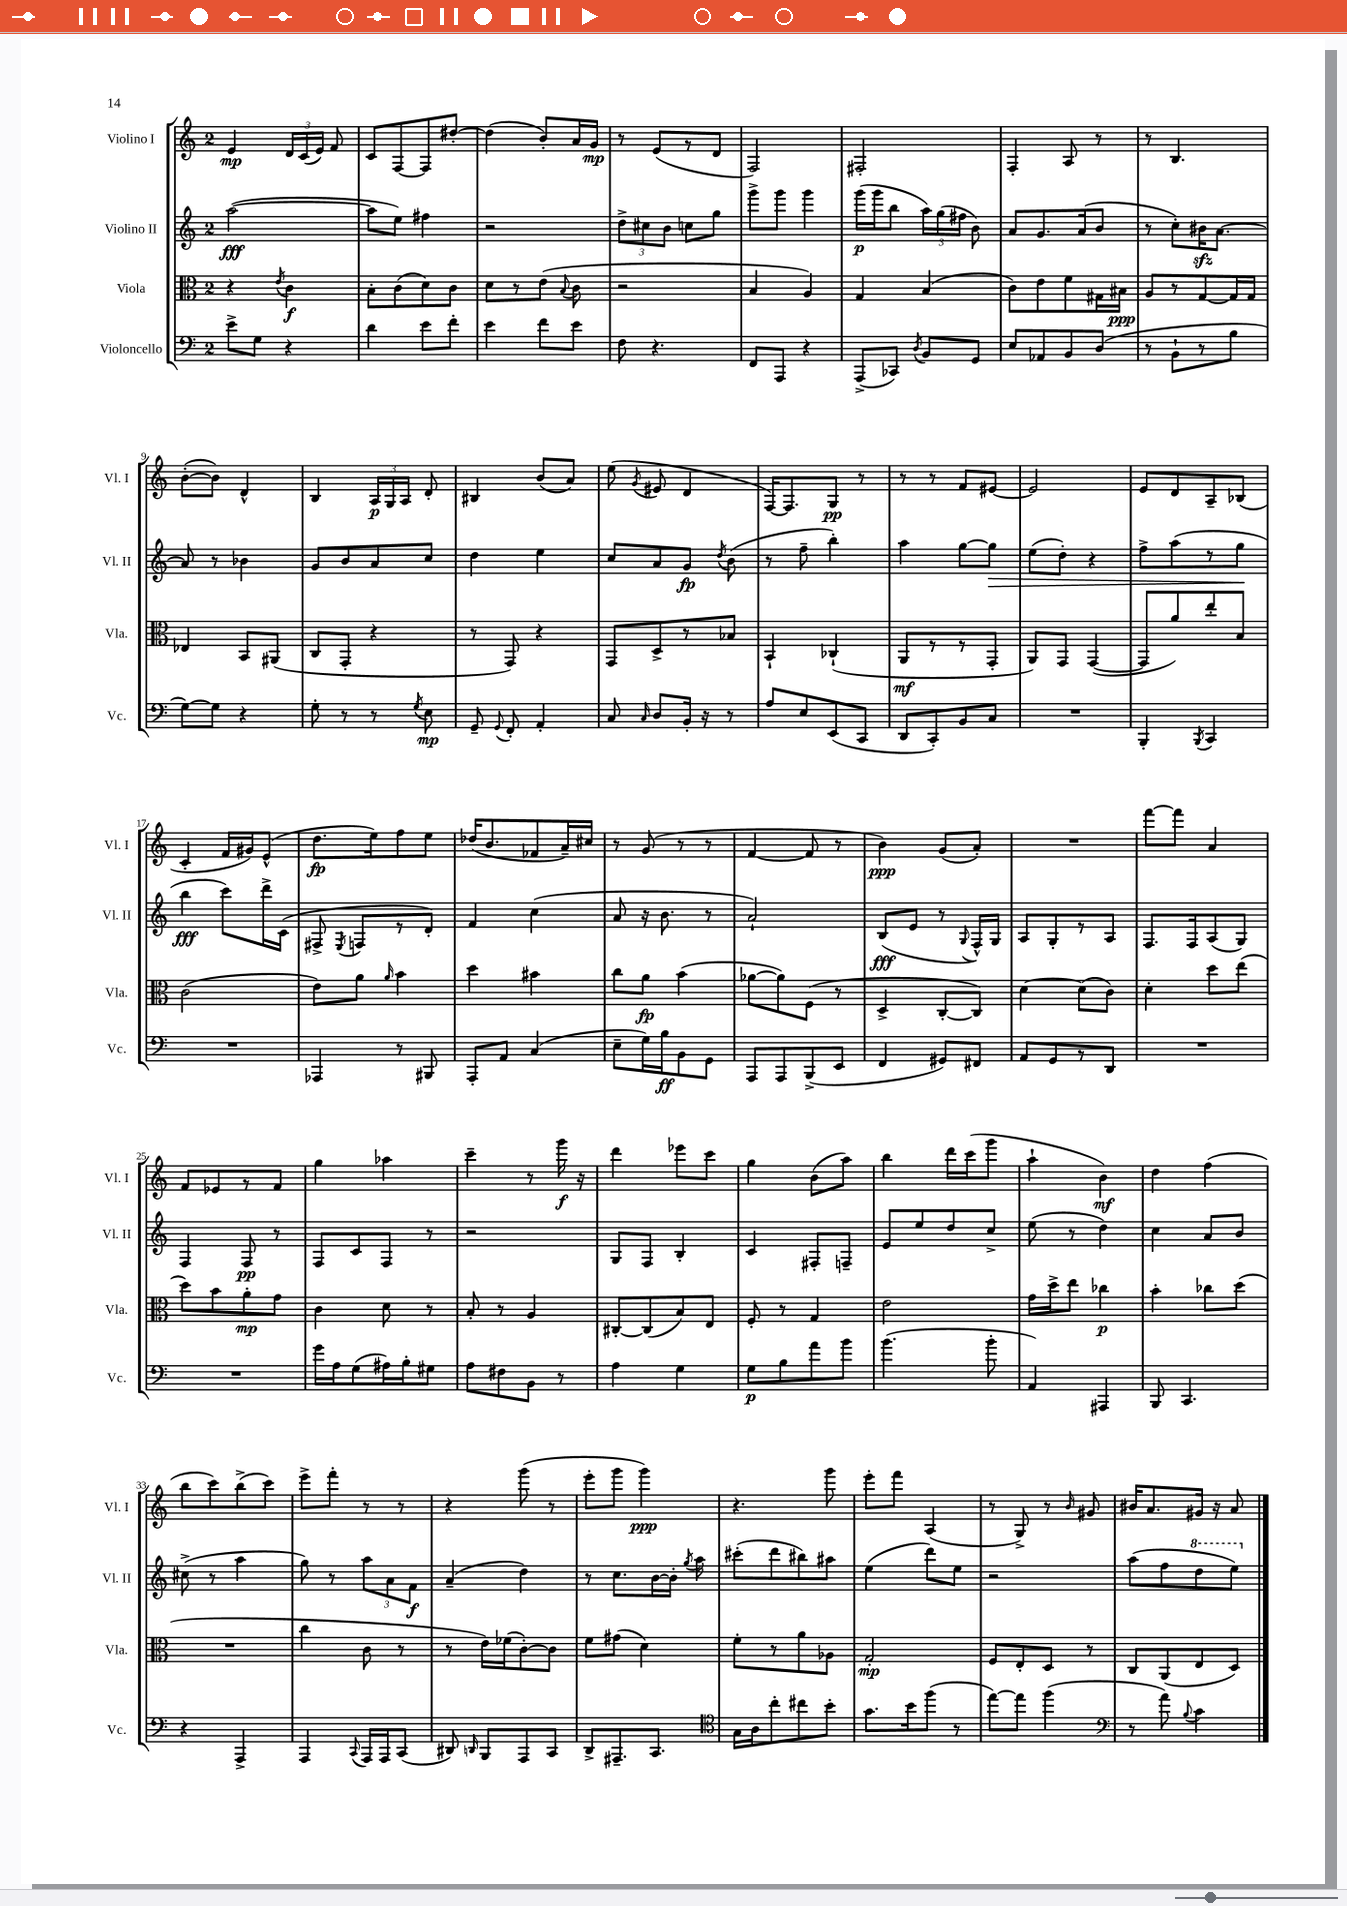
<<
\new StaffGroup <<
\new Staff = "s0" \with { instrumentName = "Violino I" shortInstrumentName = "Vl. I" } {
    \clef treble \key c \major \once \override Staff.TimeSignature.style = #'single-digit \time 2/4
    \autoBeamOff e'4\mp \tuplet 3/2 { d'16[ c'16( e'16]) } f'8 |
    c'8[ f8~ f8 dis''8]~-. |
    dis''4( b'8[-.) a'16 g'16]\mp |
    r8 e'8[( r8 d'8] |
    f2) |
    fis2-. |
    f4-. a8 r8 |
    r8 b4. |
    b'8[~-.( b'8]) d'4-^ |
    b4 \tuplet 3/2 { a16[\p g16 a16] } d'8-. |
    bis4 b'8[( a'8]) |
    e''8( \acciaccatura { g'8 } eis'8 d'4 |
    f16[~) f8. g8]\pp r8 |
    r8 r8 f'8[ eis'8]~ |
    eis'2 |
    e'8[ d'8 a8-- bes8]( |
    c'4-. f'16[ gis'16) e'8]-^( |
    d''8.[\fp e''16) f''8 e''8] |
    des''16[( b'8. fes'8 a'16--) cis''16] |
    r8 g'8( r8 r8 |
    f'4~ f'8 r8 |
    b'4\ppp) g'8[( a'8]-.) |
    R2 |
    f'''8[~ f'''8] a'4 |
    f'8[ ees'8 r8 f'8] |
    g''4 aes''4 |
    c'''4-- r8 g'''16\f r16 |
    d'''4 ees'''8[ c'''8] |
    g''4 b'8[( a''8]) |
    b''4 d'''16[ c'''16( g'''8] |
    a''4-! b'4\mf) |
    d''4 f''4( |
    b''8[ c'''8) b''8->( c'''8]) |
    e'''8[-> f'''8]-. r8 r8 |
    r4 g'''8( r8 |
    e'''8[-. g'''8] g'''4\ppp) |
    r4. g'''8 |
    e'''8[-. f'''8] a4( |
    r8 g8->) r8 \grace { b'16 } gis'8 |
    bis'16[ a'8. gis'16] r16 a'8 \bar "|." |
}
\new Staff = "s1" \with { instrumentName = "Violino II" shortInstrumentName = "Vl. II" } {
    \clef treble \key c \major \once \override Staff.TimeSignature.style = #'single-digit \time 2/4
    \autoBeamOff a''2~\fff( |
    a''8[ e''8]) fis''4 |
    r2 |
    \tuplet 3/2 { d''8[-> cis''8 b'8] } c''8[ g''8] |
    g'''8[-> g'''8] g'''4 |
    g'''16[\p( g'''16 b''8] \tuplet 3/2 { a''16[) g''16( fis''16] } b'8) |
    a'8[ g'8. a'16( b'8] |
    r8 c''8[-.) bis'16\sfz a'8.]~ |
    a'8 r8 bes'4 |
    g'8[ b'8 a'8 c''8] |
    d''4 e''4 |
    c''8[ a'8 g'8]\fp \acciaccatura { d''8 } b'8( |
    r8 f''8-- b''4-.) |
    a''4 g''8[~ g''8]\> |
    e''8[( d''8]-.) r4 |
    f''8[-> a''8( r8 g''8]\! |
    b''4\fff c'''8[) d'''16-> c'16]( |
    fis8-> \acciaccatura { e8 } f8[ r8 d'8]-.) |
    f'4 c''4( |
    a'8 r16 b'8. r8 |
    a'2-!) |
    b8[\fff( e'8] r8 \appoggiatura { g8 } f16[-^) g16] |
    a8[ g8-. r8 a8] |
    f8.[ f16 a8( g8]) |
    f4 f8\pp r8 |
    f8[ c'8 f8] r8 |
    r2 |
    g8[ f8] b4-. |
    c'4 fis8[-. f8]-- |
    e'8[ e''8 d''8 c''8]-> |
    e''8( r8 d''4) |
    c''4 a'8[ b'8] |
    cis''8->( r8 a''4 |
    g''8) r8 \tuplet 3/2 { a''8[ a'8 f'8]\f } |
    a'4--( d''4) |
    r8 c''8.[ b'16~ b'16]-. \acciaccatura { g''8 } a''16 |
    cis'''8[-.( d'''8 bis''8) ais''8] |
    e''4( d'''8[) e''8] |
    r2 |
    a''8[( f''8 \ottava #1 d'''8 e'''8]) \ottava #0 \bar "|." |
}
\new Staff = "s2" \with { instrumentName = "Viola" shortInstrumentName = "Vla." } {
    \clef alto \key c \major \once \override Staff.TimeSignature.style = #'single-digit \time 2/4
    \autoBeamOff r4 \acciaccatura { e'8 } c'4\f |
    b8[-. c'8( d'8) c'8] |
    d'8[ r8 e'8]( \appoggiatura { b8 } c'8 |
    r2 |
    b4 a4) |
    g4 b4( |
    c'8[) e'8 f'8 gis16 bis16]\ppp |
    a8[ r8 g8~ g16 g16] |
    ees4 b,8[ ais,8]( |
    c8[ g,8]-. r4 |
    r8 g,8) r4 |
    g,8[ d8-> r8 bes8] |
    b,4-! ces4-!( |
    a,8[\mf r8 r8 g,8]-. |
    a,8[) g,8] g,4~( |
    g,8[ a'8) e''8-. b8] |
    c'2( |
    e'8[) a'8] \grace { a'16 } b'4 |
    d''4 bis'4 |
    c''8[ a'8]\fp b'4( |
    aes'8[~ aes'8) f8]( r8 |
    d4-> c8[~-. c8]) |
    d'4~ d'8[( c'8]) |
    d'4-. d''8[ e''8]( |
    d''8[) b'8 a'8-.\mp g'8] |
    c'4 d'8 r8 |
    b8-. r8 a4 |
    cis8[~-. cis8( b8) e8] |
    f8-. r8 g4 |
    e'2 |
    g'16[ d''16-> e''8] ces''4\p |
    b'4-. ces''8[ d''8]( |
    R2 |
    c''4 c'8 r8 |
    r8 e'16[) fes'16( c'8~-.) c'8] |
    f'8[ gis'8]( d'4) |
    f'8[-. r8 a'8 aes8] |
    g2-.\mp |
    f8[ e8-. d8] r8 |
    c8[ a,8( e8 d8]) \bar "|." |
}
\new Staff = "s3" \with { instrumentName = "Violoncello" shortInstrumentName = "Vc." } {
    \clef bass \key c \major \once \override Staff.TimeSignature.style = #'single-digit \time 2/4
    \autoBeamOff e'8[-> g8] r4 |
    d'4 e'8[ f'8]-. |
    e'4 f'8[ e'8] |
    f8 r4. |
    f,8[ a,,8] r4 |
    a,,8[->( ces,8]) \acciaccatura { d8 } b,8[ g,8] |
    e8[ aes,8 b,8 d8]( |
    r8 b,8[-! r8 b8] |
    g8[~) g8] r4 |
    g8-. r8 r8 \acciaccatura { g8 } e8\mp |
    g,8-- \appoggiatura { g,8 } f,8-. a,4-. |
    c8 \grace { c16 } d8[ b,16]-. r16 r8 |
    a8[ e8 e,8( c,8] |
    d,8[ c,8-.) b,8 c8] |
    R2 |
    b,,4-. \acciaccatura { b,,8 } c,4 |
    R2 |
    aes,,4 r8 bis,,8 |
    a,,8[-. a,8] c4( |
    e8[-- g16) b16\ff b,8 g,8] |
    a,,8[ a,,8 b,,8->( e,8] |
    f,4 gis,8[) fis,8] |
    a,8[ g,8 r8 d,8] |
    R2 |
    R2 |
    g'16[ a16 g8( ais16) b16-. gis8] |
    a8[ fis8 b,8] r8 |
    a4 g4 |
    g8[\p b8 a'8 b'8] |
    b'4.( b'8-. |
    a,4) ais,,4 |
    b,,8 c,4. |
    r4 a,,4-> |
    a,,4 \appoggiatura { c,8 } a,,16[ a,,16 c,8]( |
    dis,8) \grace { d,16 } b,,8[ a,,8 c,8] |
    d,8[-> ais,,8.-- c,8.] |
    \clef tenor g16[ a16 c''8-. cis''8 b'8]-. |
    g'8.[ b'16 f''8]( r8 |
    e''8[~) e''8] f''4( |
    \clef bass r8 a'8) \appoggiatura { b8 } c'4 \bar "|." |
}
>>
>>
